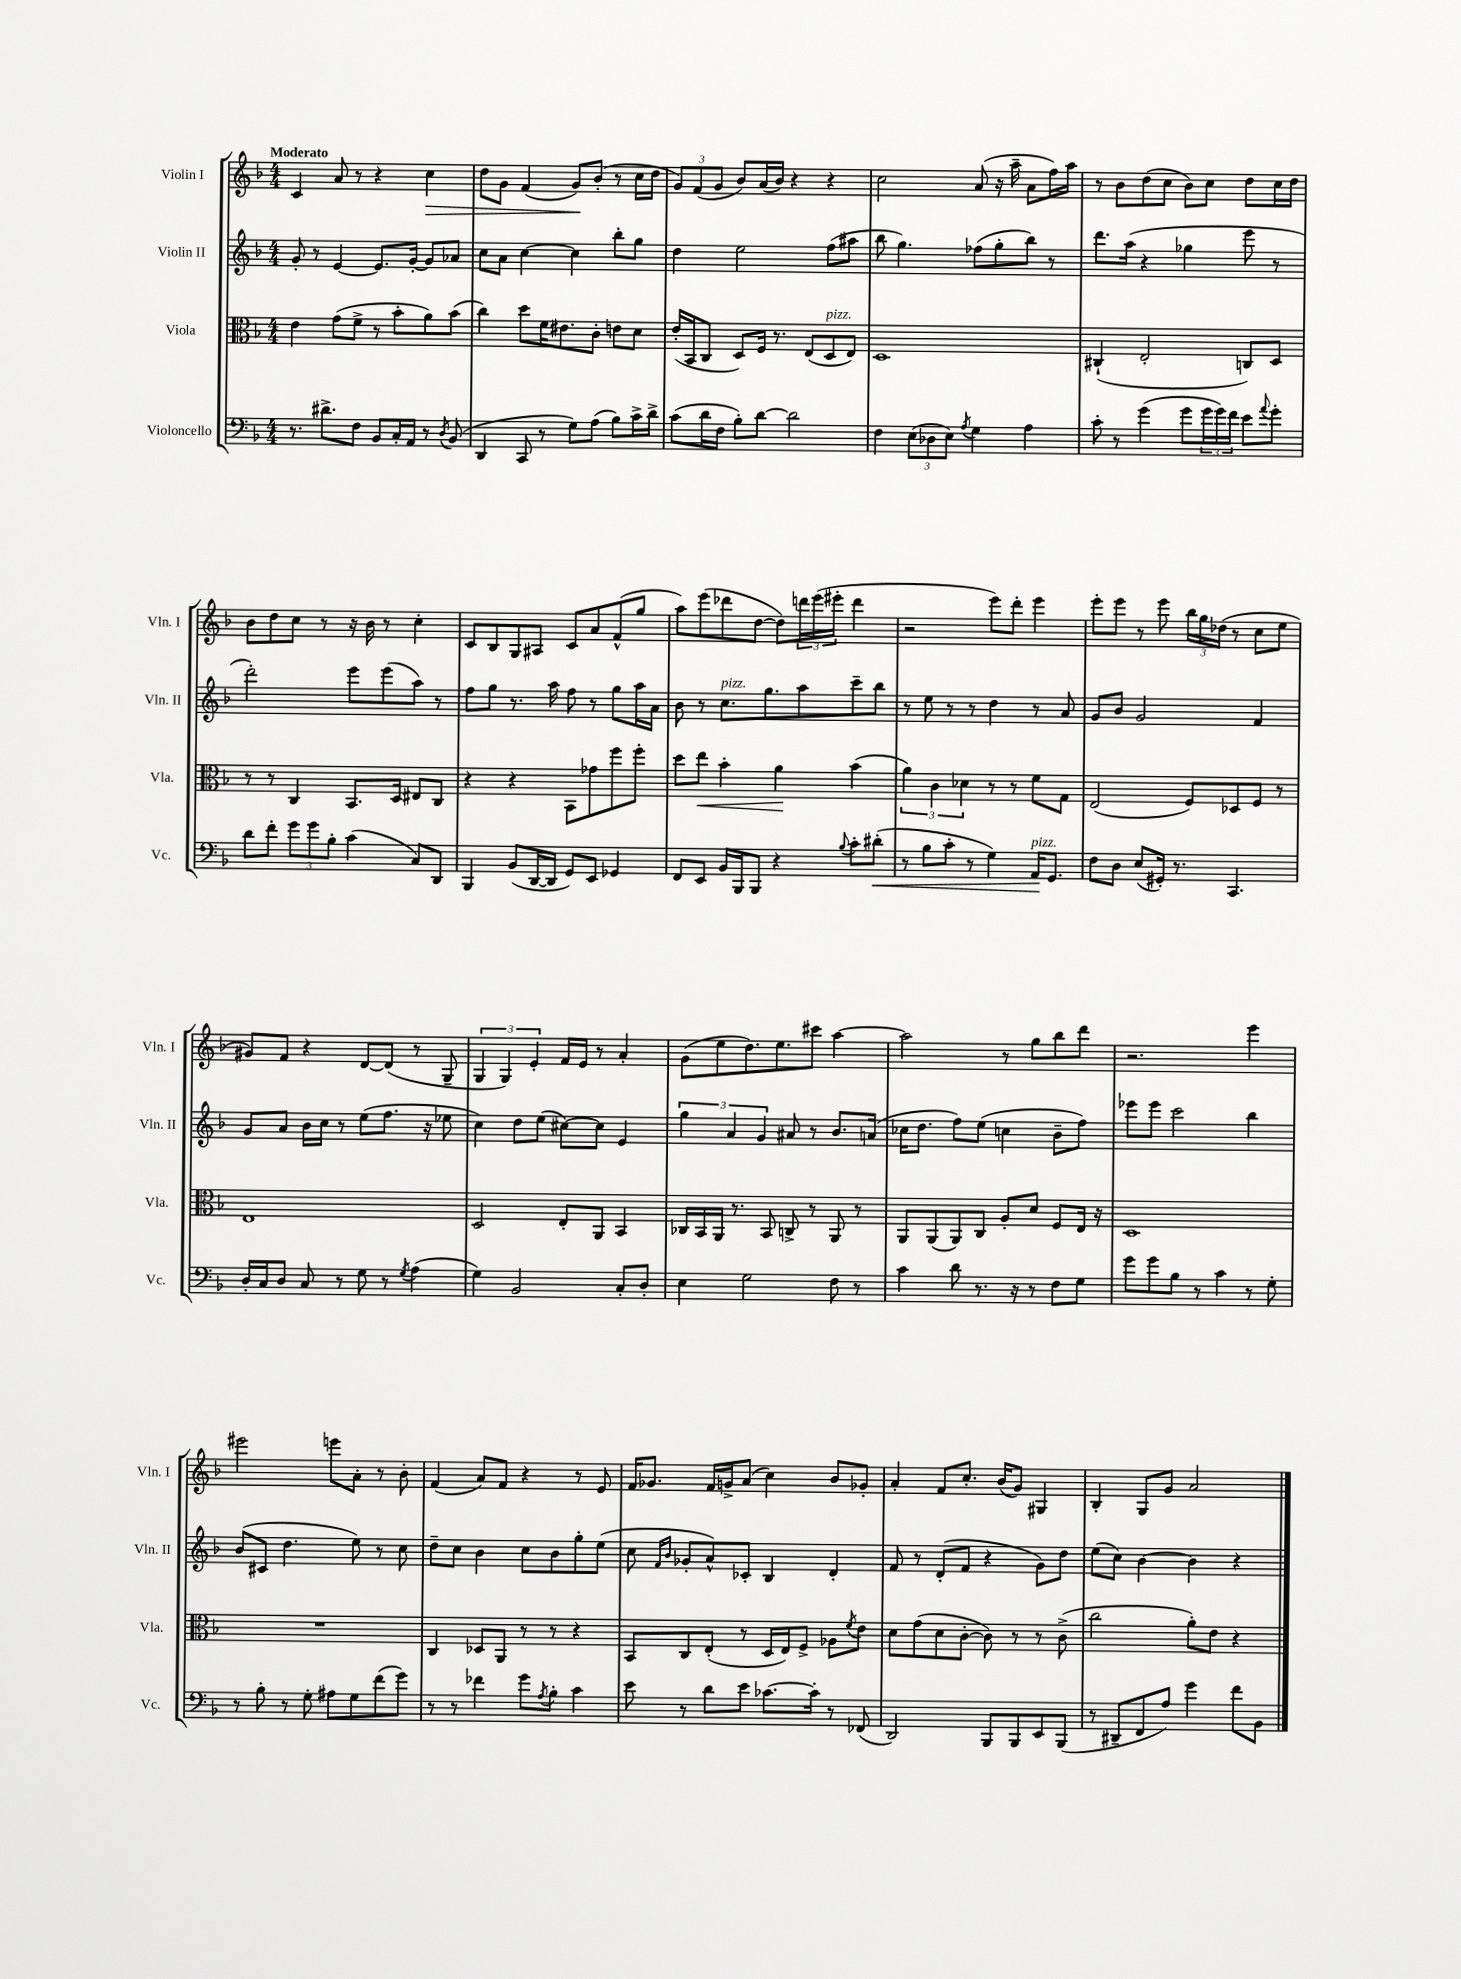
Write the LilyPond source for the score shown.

<<
\new StaffGroup <<
\new Staff = "s0" \with { instrumentName = "Violin I" shortInstrumentName = "Vln. I" } {
    \clef treble \key f \major \numericTimeSignature \time 4/4 \tempo "Moderato"
    c'4 a'8 r8 r4 c''4\> |
    d''8 g'8 f'4( g'8\!) bes'8-.( r8 c''16 d''16 |
    \tuplet 3/2 { g'8) f'8( g'8 } bes'8) a'16( bes'16) r4 r4 |
    c''2 a'8( r16 a''16-- a'8 f''16) a''16 |
    r8 bes'8 d''8( c''8 bes'8) c''8 d''8 c''16 d''16 |
    bes'8 d''8 c''8 r8 r16 bes'16 r8 c''4-. |
    c'8 bes8 g8 ais8 c'8 a'8 f'8-^( g''8 |
    a''8) e'''8( des'''8 d''8~ d''8) \tuplet 3/2 { d'''16 e'''16( eis'''16-. } d'''4 |
    r2 e'''8) d'''8-. e'''4 |
    e'''8-. e'''8 r8 e'''8 \tuplet 3/2 { bes''16 g''16 des''16( } r8 c''8 e''8 |
    gis'8) f'8 r4 d'8~ d'8( r8 g8-- |
    \tuplet 3/2 { g4 g4) e'4-. } f'16 e'16 r8 a'4-. |
    g'8( e''8 d''8.) e''8. cis'''8 a''4~ |
    a''2 r8 g''8 bes''8 d'''8 |
    r2. e'''4 |
    eis'''2 e'''8 a'8-. r8 bes'8-. |
    f'4( a'8) f'8 r4 r8 e'8 |
    f'16 ges'8. f'16 g'16-> a'8( c''4) bes'8 ges'8-. |
    a'4-. f'8 c''8.-. bes'16( g'8) gis4 |
    bes4-. g8 g'8 a'2 \bar "|." |
}
\new Staff = "s1" \with { instrumentName = "Violin II" shortInstrumentName = "Vln. II" } {
    \clef treble \key f \major \numericTimeSignature \time 4/4
    g'8-. r8 e'4~ e'8. g'16~-. g'8 aes'8 |
    c''8 a'8 c''4~ c''4 bes''8-. g''8 |
    d''4 e''2 f''8( ais''8 |
    bes''8 g''4.) fes''8( g''8-. bes''8) r8 |
    d'''8. a''16( r4 ges''4 e'''8 r8 |
    d'''2-.) e'''8 e'''8( a''8) r8 |
    f''8 g''8 r8. a''16 f''8 r8 g''8 a''16 a'16 |
    bes'8 r8 c''8.^\markup { \italic "pizz." } g''8. a''8 c'''8-- bes''8 |
    r8 e''8 r8 r8 d''4 r8 a'8 |
    g'8 bes'8 g'2 f'4 |
    g'8 a'8 bes'16 c''16 r8 e''8( f''8. r16 ees''8 |
    c''4) d''8 e''8( cis''8~) cis''8 e'4 |
    \tuplet 3/2 { g''4 a'4 g'4 } ais'8 r8 bes'8. a'16( |
    ces''16 d''8. f''8) e''8( c''4 bes'8-- f''8) |
    ees'''8 ees'''8 c'''2 bes''4 |
    bes'8( cis'8 d''4. e''8) r8 c''8 |
    d''8-- c''8 bes'4 c''8 bes'8 g''8-. e''8( |
    c''8 \grace { f'16 bes'16 } ges'8-. a'8-^) ces'8-. bes4 d'4-. |
    f'8 r8 d'8-.( f'8 r4 g'8) d''8 |
    e''8( c''8) bes'4~ bes'4 r4 \bar "|." |
}
\new Staff = "s2" \with { instrumentName = "Viola" shortInstrumentName = "Vla." } {
    \clef alto \key f \major \numericTimeSignature \time 4/4
    e'4 g'8( f'8-> r8 bes'8-. a'8) bes'8( |
    c''4) d''8 f'16 eis'8. c'8-. e'8 d'8 |
    e'16-.( bes,16 c8 d8) f16 r8. e8( d8^\markup { \italic "pizz." } e8) |
    d1 |
    cis4-!( e2-. c8) d8 |
    r8 r8 c4 bes,8. d16 eis8 c8 |
    r4 r4 bes,8 ges'8 f''8 f''8-. |
    d''8 e''8\< bes'4-. a'4\! bes'4( |
    \tuplet 3/2 { a'4) c'4 des'4 } r8 r8 f'8 g8 |
    e2( f8) des8 f8 r8 |
    e1 |
    d2 e8-. a,8 bes,4 |
    ces16 bes,16 a,16 r8. bes,8 c8-> r8 a,8 r8 |
    a,8 a,8( a,8) c8 a8-. d'8 f8 e16 r16 |
    d1 |
    R1 |
    c4 des8 a,8 r8 r8 r4 |
    bes,8 c8 e8-.( r8 d16 e16) f8-> aes8 \acciaccatura { f'8 } e'8 |
    d'8 g'8( d'8 c'8~-. c'8) r8 r8 c'8->( |
    c''2 a'8-.) e'8 r4 \bar "|." |
}
\new Staff = "s3" \with { instrumentName = "Violoncello" shortInstrumentName = "Vc." } {
    \clef bass \key f \major \numericTimeSignature \time 4/4
    r8. dis'8.-> f8 bes,8 c16-. a,16 r8 \acciaccatura { d8 } bes,8( |
    d,4 c,8 r8 g8) a8( bes8) c'16-> d'16-> |
    c'8( d'16 f16 bes8-.) d'8~ d'2 |
    f4 \tuplet 3/2 { e8( des8 e8) } \acciaccatura { a8 } g4 a4 |
    c'8-. r8 g'4( g'8 \tuplet 3/2 { g'16 g'16) f'16 } e'8 \appoggiatura { a'8 } g'8-. |
    d'8 f'8-. \tuplet 3/2 { g'8 g'8 bes8-. } c'4( c8) d,8 |
    bes,,4 bes,8( d,16~ d,16 g,8) e,8 ges,4 |
    f,8 e,8 bes,16 bes,,16 bes,,8 r4 \appoggiatura { bes8 } c'8-. dis'8-.\<( |
    r8 bes8 c'8-. r8 g4) a,16\!^\markup { \italic "pizz." } g,8. |
    f8 d8 e8( gis,16-.) r8. c,4. |
    d16-. c16 d8 c8 r8 g8 r8 \acciaccatura { g8 } a4( |
    g4) bes,2 c8-. d8-. |
    e4 g2 f8 r8 |
    c'4 d'8 r8. r16 r8 f8 g8 |
    g'8 g'8 bes8 r8 c'4 r8 g8-. |
    r8 bes8-. r8 g8-. ais8 g8 f'8( g'8) |
    r8 r8 fes'4 g'8 \acciaccatura { a8 } bes8-. c'4 |
    e'8 r8 d'8 e'8 ces'8.~ ces'16-. r8 fes,8( |
    d,2) bes,,8 bes,,8 e,8 bes,,8( |
    r8 dis,8-- f,8 a8) g'4 f'8 bes,8 \bar "|." |
}
>>
>>
\layout { \context { \Score \remove "Bar_number_engraver" } }
